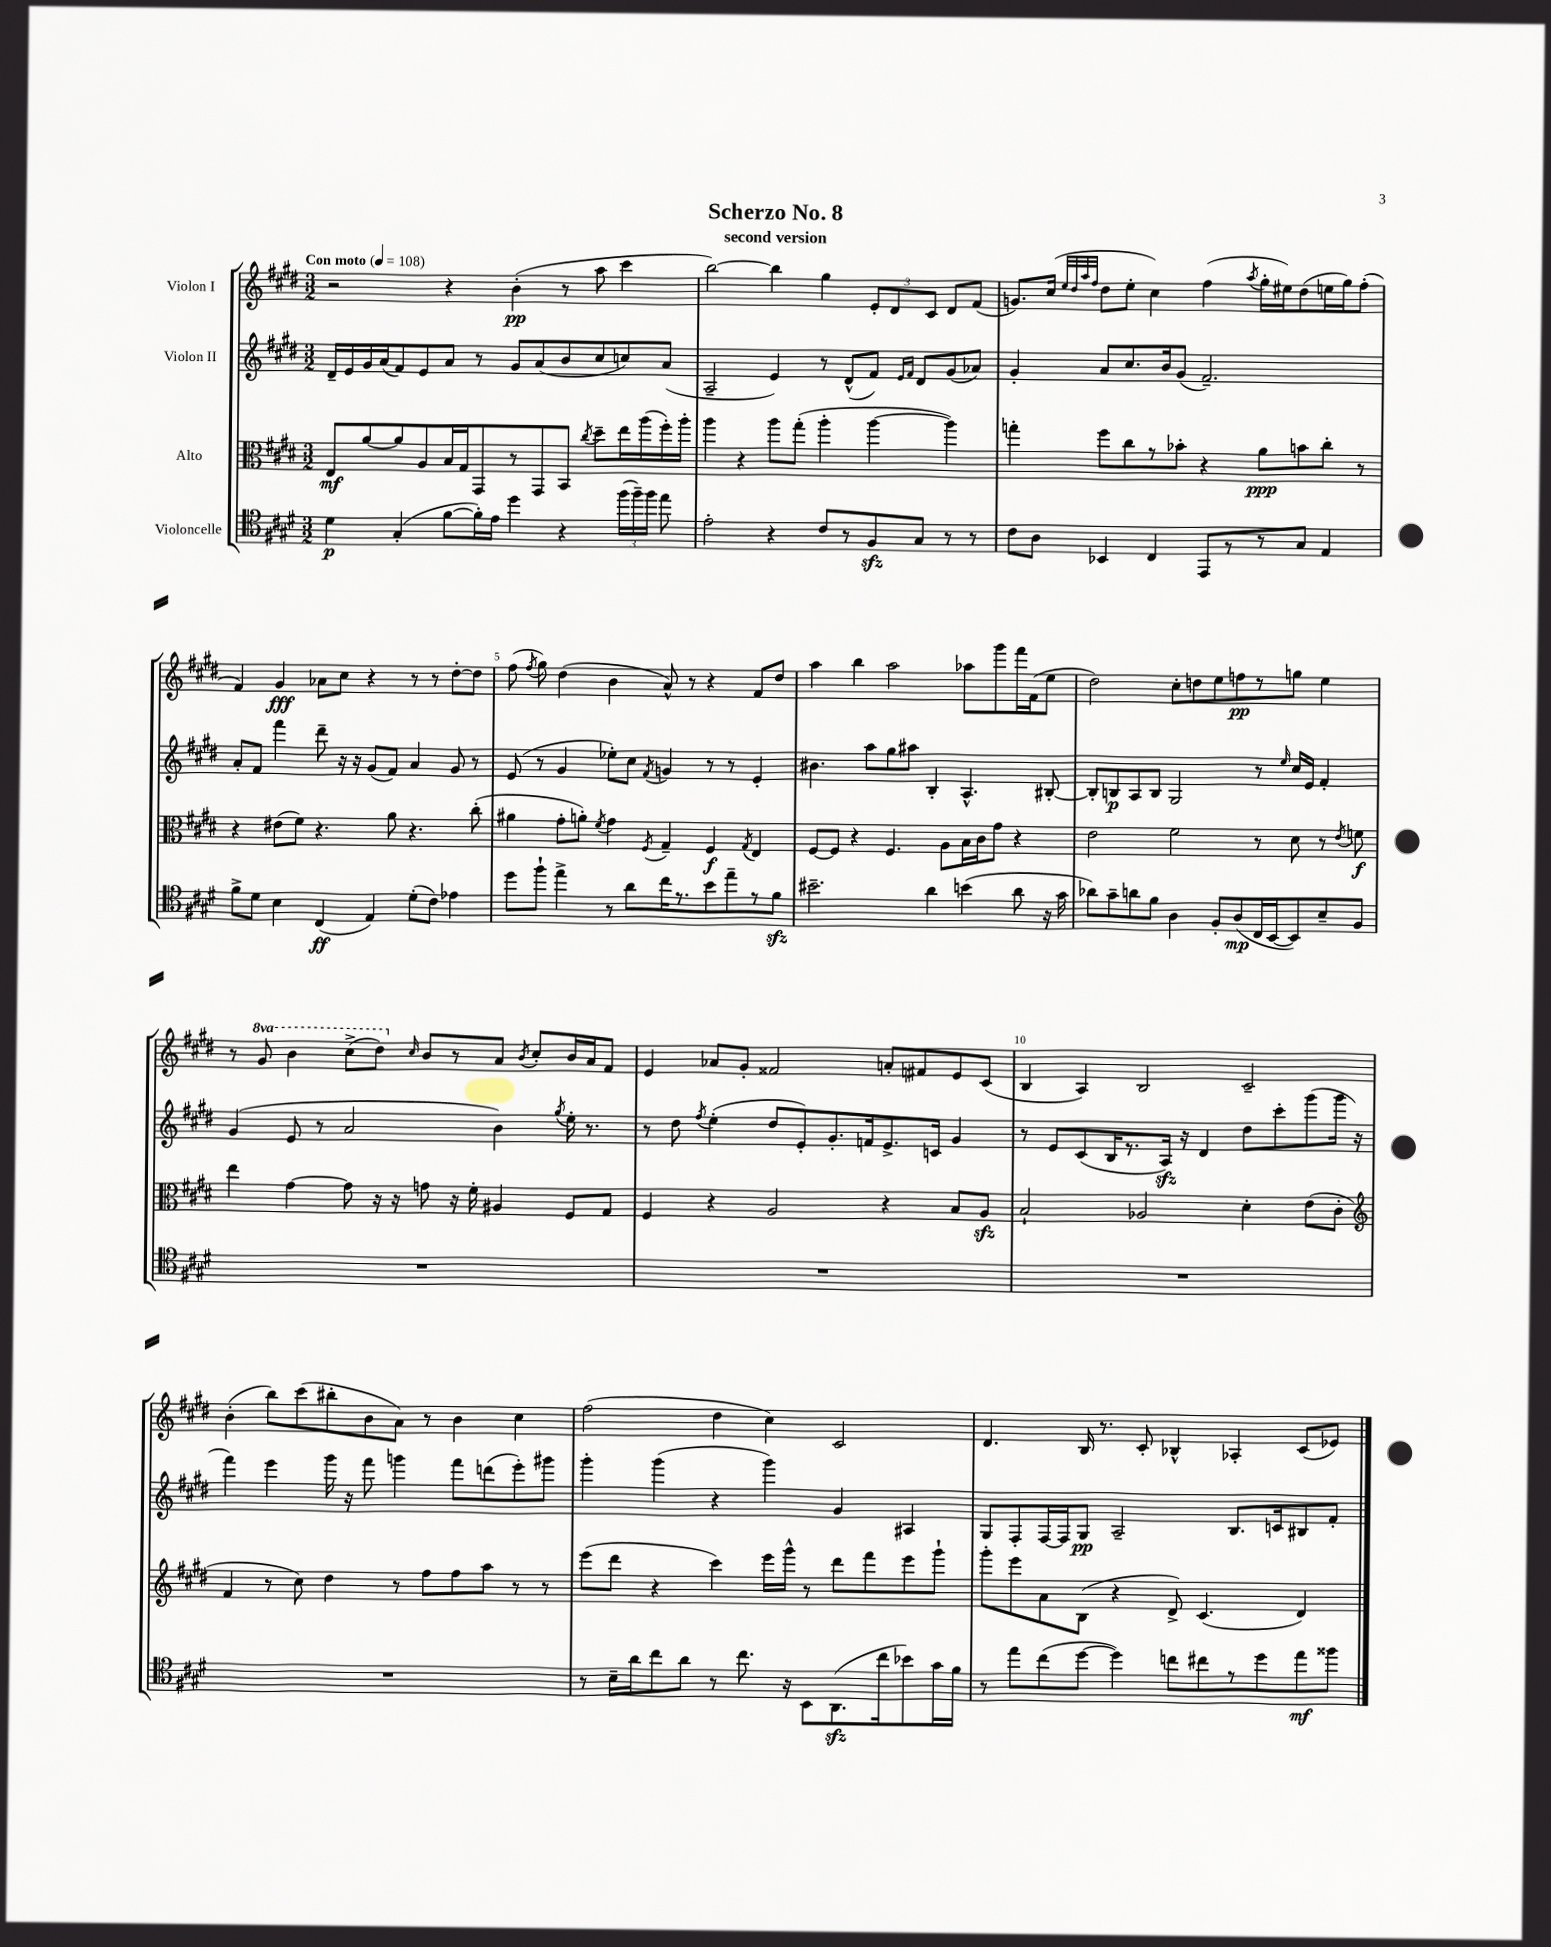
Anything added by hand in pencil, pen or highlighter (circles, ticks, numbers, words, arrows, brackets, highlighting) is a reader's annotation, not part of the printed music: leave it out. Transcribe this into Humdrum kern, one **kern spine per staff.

**kern	**dynam	**kern	**dynam	**kern	**dynam	**kern	**dynam
*part4	*part4	*part3	*part3	*part2	*part2	*part1	*part1
*staff4	*staff4	*staff3	*staff3	*staff2	*staff2	*staff1	*staff1
*I"Violoncelle	*	*I"Alto	*	*I"Violon II	*	*I"Violon I	*
*clefC4	*	*clefC3	*	*clefG2	*	*clefG2	*
*k[f#c#g#d#]	*	*k[f#c#g#d#]	*	*k[f#c#g#d#]	*	*k[f#c#g#d#]	*
*M3/2	*	*M3/2	*	*M3/2	*	*M3/2	*
*MM108	*	*MM108	*	*MM108	*	*MM108	*
=1	=1	=1	=1	=1	=1	=1	=1
!	!	!	!	!	!	!LO:TX:a:B:t=Con moto	!
4d#\	p	8E/L	mf	16d#~/LL	.	2r	.
.	.	.	.	16e/	.	.	.
.	.	[8a/	.	16g#/	.	.	.
.	.	.	.	(16a/J	.	.	.
(4G#'/	.	8a/]	.	8f#/)	.	.	.
.	.	8A/	.	8e/	.	.	.
[8f#\L	.	16B/L	.	8a/J	.	4r	.
.	.	16G#/J	.	.	.	.	.
16f#'\L])	.	8GG#/	.	8r	.	.	.
16e\JJ	.	.	.	.	.	.	.
4dd#\	.	8r	.	8g#/L	.	(4b'\	pp
.	.	8GG#/	.	(8a/	.	.	.
4r	.	8BB/J	.	8b/	.	8r	.
.	.	8qcc#/	.	.	.	.	.
.	.	8dd#~\L	.	8cc#/	.	8aa\	.
(24ff#\LL	.	16ee\L	.	8ccn/)	.	4ccc#\	.
24ff#~\)	.	.	.	.	.	.	.
.	.	(16aa\	.	.	.	.	.
24ff#\JJ	.	.	.	.	.	.	.
8ee\	.	16ff#'\)	.	(8a/J	.	.	.
.	.	16aa'\JJ	.	.	.	.	.
=2	=2	=2	=2	=2	=2	=2	=2
2e'\	.	4aa\	.	2A~/	.	[2bb\)	.
.	.	4r	.	.	.	.	.
4r	.	8aa\L	.	4e/)	.	4bb\]	.
.	.	(8gg#'\J	.	.	.	.	.
8c#/L	.	4aa'\	.	8r	.	4gg#\	.
8r	.	.	.	(8d#^^/L	.	.	.
8F#zz/	.	[4aa\	.	8f#/J)	.	12e'/L	.
.	.	.	.	.	.	12d#/	.
.	.	.	.	16qqe/LL	.	.	.
.	.	.	.	16qqf#/JJ	.	.	.
8G#/J	.	.	.	8d#/L	.	.	.
.	.	.	.	.	.	12c#/J	.
8r	.	4aa\])	.	(8g#/	.	8d#/L	.
8r	.	.	.	8a-X/J)	.	(8f#/J	.
=3	=3	=3	=3	=3	=3	=3	=3
8c#\L	.	4ggn'\	.	4g#'/	.	8.gn/L)	.
8A\J	.	.	.	.	.	.	.
.	.	.	.	.	.	(16cc#/Jk	.
.	.	.	.	.	.	32qqee/LLL	.
.	.	.	.	.	.	32qqdd#/	.
.	.	.	.	.	.	32qqaa/	.
.	.	.	.	.	.	32qqff#/JJJ	.
4BB-X/	.	8ff#\L	.	8a/L	.	8dd#\L	.
.	.	8cc#\	.	8.cc#/	.	8ee'\J	.
4C#/	.	8r	.	.	.	4cc#\)	.
.	.	.	.	16b/k	.	.	.
.	.	8b-X'\J	.	(8g#/J	.	.	.
8EE/L	.	4r	.	2.f#~/)	.	(4ff#\	.
8r	.	.	.	.	.	.	.
.	.	.	.	.	.	8qaa/	.
8r	.	8a\L	ppp	.	.	16gg#'\LL	.
.	.	.	.	.	.	16ee#X\J)	.
8G#/J	.	8bn\	.	.	.	(8dd#\	.
4E/	.	8cc#'\J	.	.	.	16een\L	.
.	.	.	.	.	.	16gg#\J)	.
.	.	8r	.	.	.	(8ff#'\J	.
!!LO:LB:g=z
=4	=4	=4	=4	=4	=4	=4	=4
8f#^\L	.	4r	.	8a'/L	.	4f#/)	.
8d#\J	.	.	.	8f#/J	.	.	.
4B\	.	(8e#X\L	.	4fff#\	.	4g#/	fff
.	.	8f#\J)	.	.	.	.	.
(4C#/	ff	4.r	.	8ddd#~\	.	8a-X\L	.
.	.	.	.	16r	.	8cc#\J	.
.	.	.	.	16r	.	.	.
4E/)	.	.	.	(8g#/L	.	4r	.
.	.	8a\	.	8f#/J)	.	.	.
(8d#'\L	.	4.r	.	4a/	.	8r	.
8c#\J)	.	.	.	.	.	8r	.
4e-X\	.	.	.	8g#/	.	[8dd#'\L	.
.	.	(8cc#'\	.	8r	.	8dd#\J]	.
=5	=5	=5	=5	=5	=5	=5	=5
8dd#\L	.	4a#X\	.	(8e/	.	(8ff#\	.
.	.	.	.	.	.	8qff#/	.
8ff#`\J	.	.	.	8r	.	8gg#\)	.
4ee^\	.	8g#'\L	.	4g#/	.	(4dd#\	.
.	.	8an'\J)	.	.	.	.	.
.	.	8qf#/	.	.	.	.	.
8r	.	4g#\	.	8ee-X'\L)	.	4b\	.
8a\L	.	.	.	8cc#\J	.	.	.
.	.	8qF#/	.	8qf#/	.	.	.
16cc#\K	.	4G#~/	.	4gn/	.	8a^^/)	.
8.r	.	.	.	.	.	.	.
.	.	.	.	.	.	8r	.
8b\	.	4F#/	f	8r	.	4r	.
8ee~\	.	.	.	8r	.	.	.
.	.	8qG#/	.	.	.	.	.
8r	.	4E/	.	4e'/	.	8f#/L	.
8f#zz\J	.	.	.	.	.	8dd#/J	.
=6	=6	=6	=6	=6	=6	=6	=6
2.b#X~\	.	[8F#/L	.	4.b#X\	.	4aa\	.
.	.	8F#/J]	.	.	.	.	.
.	.	4r	.	.	.	4bb\	.
.	.	.	.	8aa\L	.	.	.
.	.	4.F#/	.	8gg#\	.	2aa\	.
.	.	.	.	8aa#X\J	.	.	.
4a\	.	.	.	4B'/	.	.	.
.	.	8A\L	.	.	.	.	.
(4bn\	.	16B\L	.	4.A^^/	.	8aa-X\L	.
.	.	16c#\J	.	.	.	.	.
.	.	8g#\J	.	.	.	8ggg#\	.
8a\	.	4r	.	.	.	16fff#\L	.
.	.	.	.	.	.	(16f#\J	.
16r	.	.	.	[8B#X'/	.	8ee\J	.
16g#\	.	.	.	.	.	.	.
=7	=7	=7	=7	=7	=7	=7	=7
8a-X\L)	.	2e\	.	8B#'/L]	.	2dd#\)	.
8g#~\	.	.	.	8Bn/	p	.	.
8an\	.	.	.	8A/	.	.	.
8f#\J	.	.	.	8B/J	.	.	.
4A\	.	2f#\	.	2G#/	.	8cc#'\L	.
.	.	.	.	.	.	8ddn\	.
8F#'/L	.	.	.	.	.	8ee\	.
(8A/	mp	.	.	.	.	8ffn\	pp
16C#/L	.	8r	.	8r	.	8r	.
[16BB/J	.	.	.	.	.	.	.
.	.	.	.	16qqee/	.	.	.
8BB/])	.	8d#\	.	16cc#/LL	.	8ggn\J	.
.	.	.	.	16e/JJ	.	.	.
8B~/	.	8r	.	4f#'/	.	4ee\	.
.	.	8qe/	.	.	.	.	.
8F#/J	.	8fn\	f	.	.	.	.
!!LO:LB:g=z
=8	=8	=8	=8	=8	=8	=8	=8
1.r	.	4ee\	.	(4g#/	.	8r	.
*	*	*	*	*	*	*8va	*
.	.	.	.	.	.	8gg#/	.
.	.	[4g#\	.	8e/	.	4bb\	.
.	.	.	.	8r	.	.	.
.	.	8g#\]	.	2a/	.	(8ccc#^\L	.
.	.	16r	.	.	.	8ddd#\J)	.
.	.	16r	.	.	.	.	.
*	*	*	*	*	*	*X8va	*
.	.	.	.	.	.	16qqcc#/	.
.	.	8gn\	.	.	.	8b/L	.
.	.	16r	.	.	.	8r	.
.	.	16f#'\	.	.	.	.	.
.	.	4A#X/	.	4b\)	.	8a/J	.
.	.	.	.	.	.	8qb/	.
.	.	.	.	.	.	8cc#'/L	.
.	.	.	.	8qgg#/	.	.	.
.	.	8F#/L	.	16ee'\	.	16b/L	.
.	.	.	.	8.r	.	16a/J	.
.	.	8G#/J	.	.	.	8f#/J	.
=9	=9	=9	=9	=9	=9	=9	=9
1.r	.	4F#/	.	8r	.	4e/	.
.	.	.	.	8dd#\	.	.	.
.	.	.	.	8qff#/	.	.	.
.	.	4r	.	(4ee'\	.	8a-X/L	.
.	.	.	.	.	.	8g#'/J	.
.	.	2A/	.	8dd#/L	.	2f##X/	.
.	.	.	.	8e'/)	.	.	.
.	.	.	.	8.g#'/	.	.	.
.	.	.	.	16fn/k	.	.	.
.	.	4r	.	8.e^/	.	8an'/L	.
.	.	.	.	.	.	8f#X/	.
.	.	.	.	16cn/Jk	.	.	.
.	.	8B/L	.	4g#/	.	8e/	.
.	.	8Azz/J	.	.	.	(8c#/J	.
=10	=10	=10	=10	=10	=10	=10	=10
1.r	.	2B`/	.	8r	.	4B/	.
.	.	.	.	8e/L	.	.	.
.	.	.	.	(8c#/	.	4A/)	.
.	.	.	.	16B/K	.	.	.
.	.	.	.	8.r	.	.	.
.	.	2A-X/	.	.	.	2B/	.
.	.	.	.	16Azz/Jk)	.	.	.
.	.	.	.	16r	.	.	.
.	.	.	.	4d#/	.	.	.
.	.	4d#'\	.	8dd#\L	.	2c#~/	.
.	.	.	.	8ccc#'\	.	.	.
.	.	(8e\L	.	(8ggg#\	.	.	.
.	.	8c#'\J	.	16ggg#\Jk	.	.	.
.	.	.	.	16r	.	.	.
!!LO:LB:g=z
=11	=11	=11	=11	=11	=11	=11	=11
*	*	*clefG2	*	*	*	*	*
1.r	.	4f#/	.	4fff#\)	.	(4b'\	.
.	.	8r	.	4eee\	.	8bb\L)	.
.	.	8cc#\)	.	.	.	(8ccc#\	.
.	.	4dd#\	.	16ggg#\	.	8bb#X'\	.
.	.	.	.	16r	.	.	.
.	.	.	.	8fff#\	.	8b\	.
.	.	8r	.	4gggn\	.	8a\J)	.
.	.	8ff#\L	.	.	.	8r	.
.	.	8ff#\	.	8fff#\L	.	4b\	.
.	.	8aa\J	.	(8dddn\	.	.	.
.	.	8r	.	8eee'\)	.	4cc#\	.
.	.	8r	.	8ggg#X\J	.	.	.
=12	=12	=12	=12	=12	=12	=12	=12
8r	.	(8eee\L	.	4ggg#'\	.	(2ff#\	.
16B~\LL	.	8ddd#\J	.	.	.	.	.
16a\J	.	.	.	.	.	.	.
8cc#\	.	4r	.	(4ggg#\	.	.	.
8a\J	.	.	.	.	.	.	.
8r	.	4ccc#\)	.	4r	.	4dd#\	.
8.cc#\	.	.	.	.	.	.	.
.	.	16eee\LL	.	4ggg#\)	.	4cc#\)	.
16r	.	16ggg#^^\JJ	.	.	.	.	.
8BB\L	.	8r	.	.	.	.	.
(8.AAzz\	.	8ddd#\L	.	4g#/	.	2c#/	.
.	.	8fff#\	.	.	.	.	.
16cc#\k	.	.	.	.	.	.	.
8b-X\)	.	8eee\	.	4A#X/	.	.	.
16g#\L	.	8ggg#`\J	.	.	.	.	.
16f#\JJ	.	.	.	.	.	.	.
=13	=13	=13	=13	=13	=13	=13	=13
8r	.	8ggg#'\L	.	8G#/L	.	4.d#/	.
8ee\L	.	8eee\	.	8F#'/	.	.	.
(8cc#\	.	8a\	.	[16F#/L	.	.	.
.	.	.	.	16F#/J]	.	.	.
[8dd#\J	.	(8B\J	.	8G#/J	pp	16B/	.
.	.	.	.	.	.	8.r	.
4dd#\])	.	4r	.	2A~/	.	.	.
.	.	.	.	.	.	8c#'/	.
8ccn\L	.	8d#^/)	.	.	.	4B-X^^/	.
8cc#X\	.	(4.c#/	.	.	.	.	.
8r	.	.	.	8.B/L	.	4A-X'/	.
8dd#\	.	.	.	.	.	.	.
.	.	.	.	16cn/k	.	.	.
8ee\	mf	4d#/)	.	8B#X/	.	(8c#/L	.
8ff##X\J	.	.	.	8f#'/J	.	8e-X/J)	.
==	==	==	==	==	==	==	==
*-	*-	*-	*-	*-	*-	*-	*-
